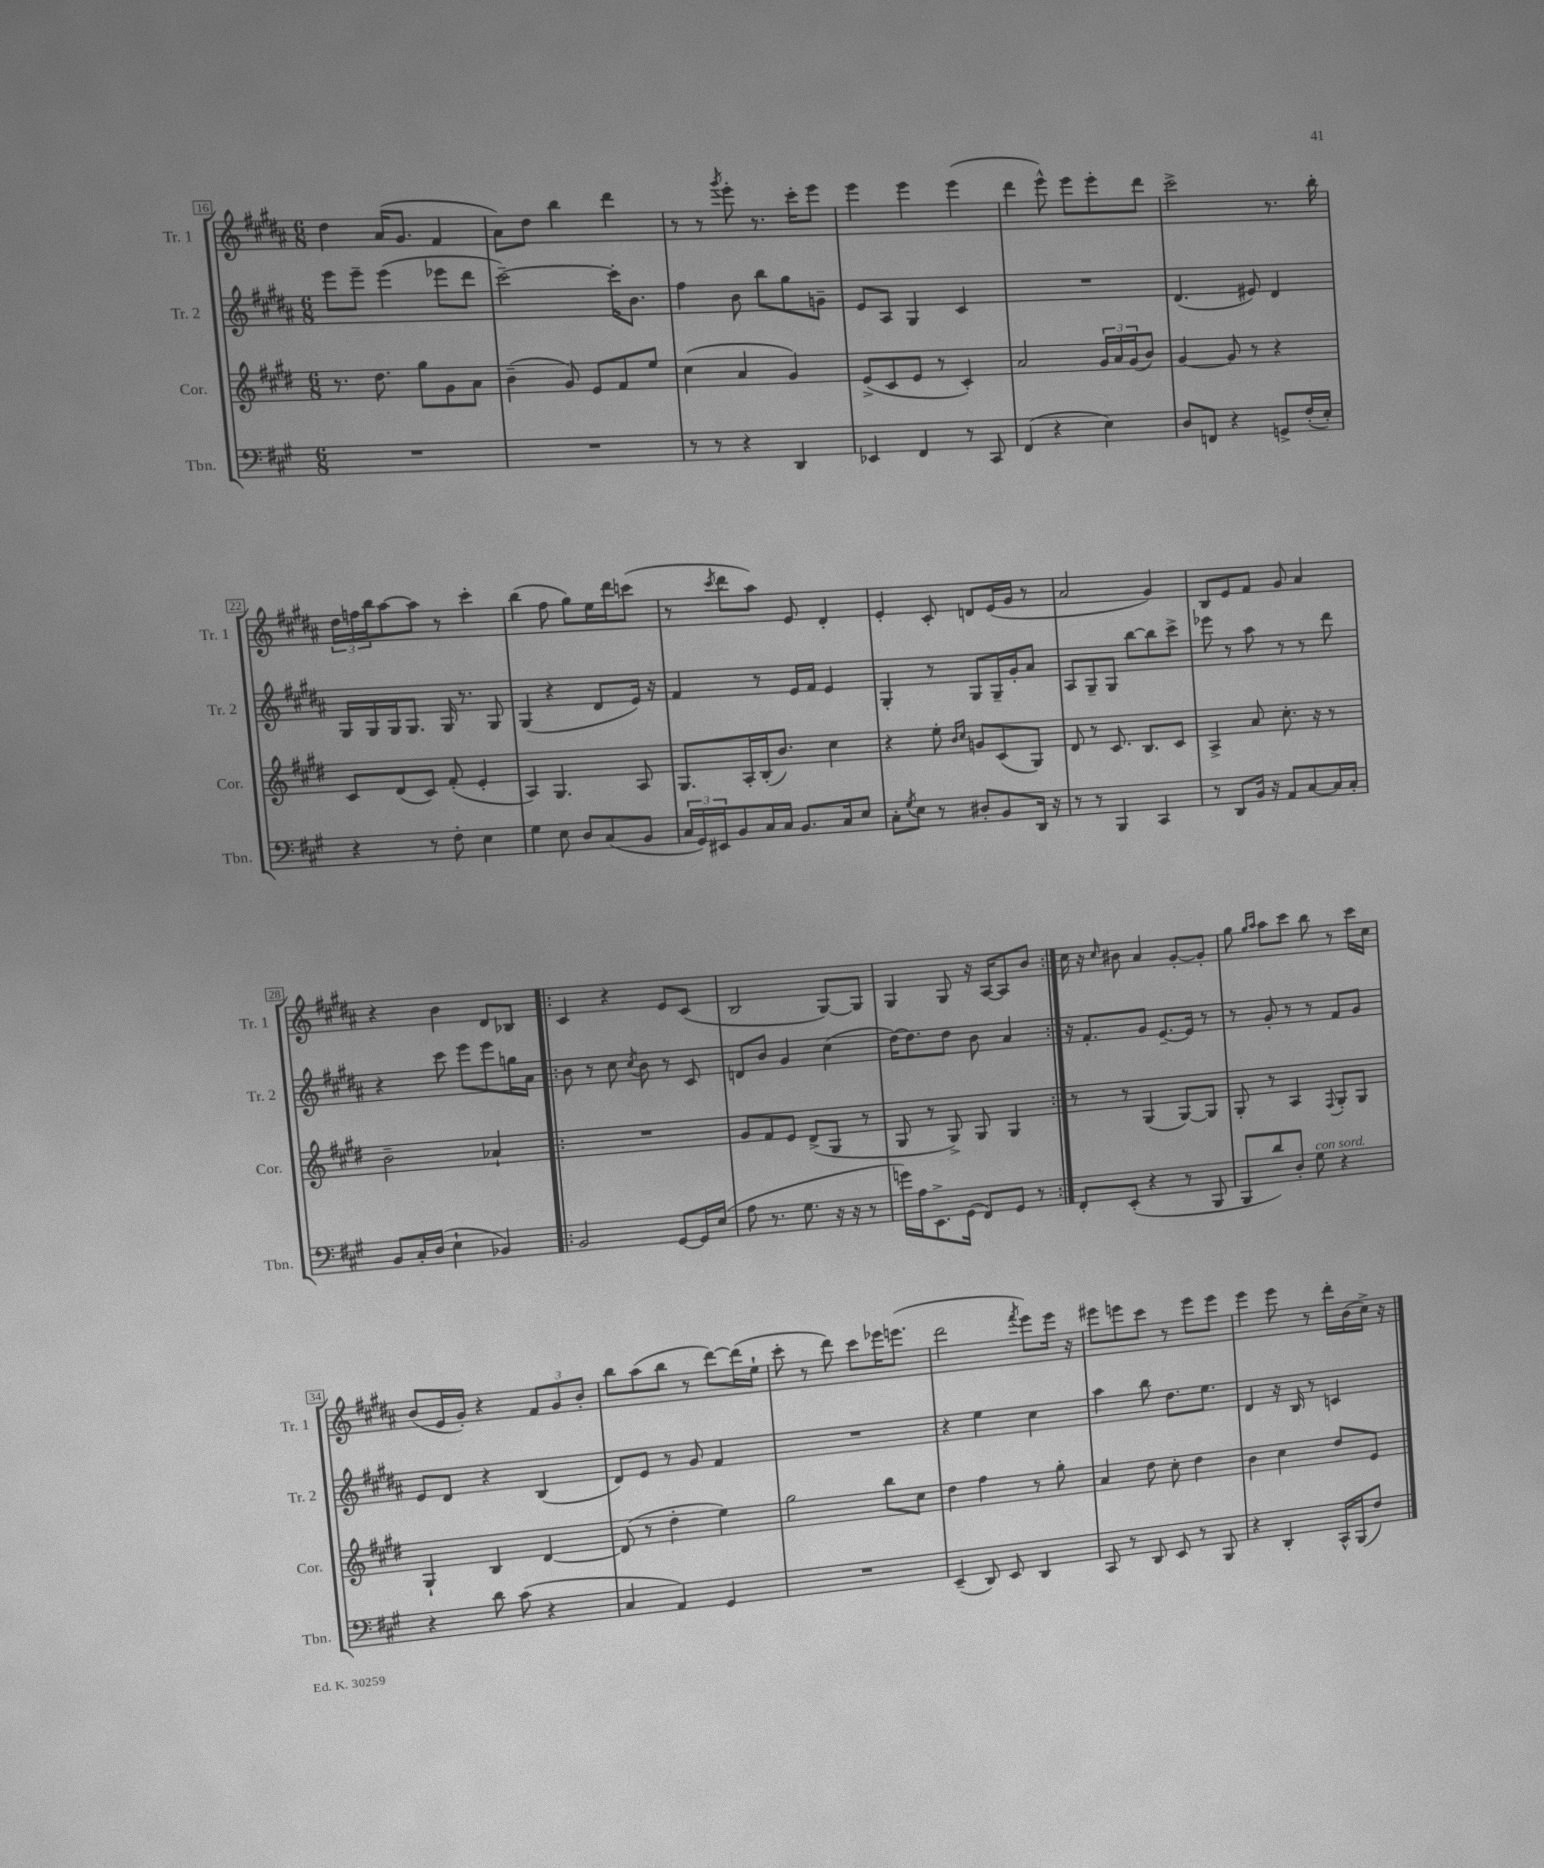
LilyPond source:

<<
\new StaffGroup <<
\new Staff = "s0" \with { instrumentName = "Tr. 1" shortInstrumentName = "Tr. 1" } {
    \clef treble \key b \major \numericTimeSignature \time 6/8
    dis''4 ais'16( gis'8. fis'4 |
    ais'8) dis''8 b''4 dis'''4 |
    r8 r8 \acciaccatura { gis'''8 } e'''8-. r8. cis'''16-. e'''8 |
    e'''4 e'''4 e'''4( |
    dis'''4 e'''8-^) e'''8 e'''8-. dis'''8 |
    cis'''2-> r8. b''16-. |
    \tuplet 3/2 { dis''16 f''16 b''16 } ais''8~ ais''8 r8 cis'''4-. |
    b''4( fis''8 gis''8) e''16 dis'''16 c'''8( |
    r8 \acciaccatura { cis'''8 } dis'''8 ais''8) e'8 dis'4-. |
    e'4-. cis'8-. d'8 e'16( gis'16 r8 |
    ais'2 gis'4) |
    b8 e'8 fis'8 gis'8 ais'4 |
    r4 b'4 dis'8 bes8 |
    \repeat volta 2 { cis'4 r4 e'8 cis'8( |
    b2 gis8~) gis8 |
    gis4 gis8 r16 ais16~ ais8 b'8 | }
    cis''16 r16 \grace { cis''16 } bis'8 ais'4 gis'8~-. gis'8-. |
    gis''8 \grace { gis''16 ais''16 } ais''8 cis'''8 b''8 r8 cis'''16 cis''16 |
    b'8( e'16 gis'16-.) r4 \tuplet 3/2 { fis'8 gis'8 b'8-. } |
    b''8 ais''8( b''8 r8 dis'''8~) dis'''16( e''16-! |
    cis'''8-. r8 dis'''8) cis'''8 ees'''16 e'''8.( |
    dis'''2 \acciaccatura { fis'''8 } e'''8) e'''16 r16 |
    eis'''8 e'''8 cis'''8 r8 e'''8 e'''8 |
    e'''4 e'''8 r8 dis'''16-. b'16( cis''16->) r16 \bar "|." |
}
\new Staff = "s1" \with { instrumentName = "Tr. 2" shortInstrumentName = "Tr. 2" } {
    \clef treble \key b \major \numericTimeSignature \time 6/8
    e'''8 e'''8-- e'''4( ees'''8 dis'''8 |
    cis'''2~--) cis'''16-. b'8. |
    fis''4 b'8 b''8 gis''8 g'8-- |
    e'8 ais8 gis4 cis'4 |
    R2. |
    dis'4.( eis'8) dis'4 |
    gis16 gis16 gis16 gis8. gis16 r8. gis8 |
    gis4( r4 dis'8 e'16) r16 |
    fis'4 r8 e'16 fis'16 e'4 |
    gis4-. r8 gis8 gis16-- gis'16-. ais'8 |
    ais8 gis8-- gis8 b''8~ b''8 cis'''8-> |
    ees'''8 r8 ais''8 r8 r8 dis'''8 |
    r4 cis'''8 e'''8 e'''8 g''16 ais'16 |
    \repeat volta 2 { b'8 r8 cis''8 \acciaccatura { cis''8 } b'8 r8 cis'8 |
    d'8 b'8 gis'4 cis''4( |
    dis''16~) dis''8. dis''8 b'8 ais'4 | }
    r16 fis'8.-. gis'8 e'8.~-- e'16 r8 |
    r8 gis'8-. r8 r8 fis'8 gis'8 |
    e'8 dis'8 r4 b4( |
    dis'8) e'8 r8 gis'8 fis'4 |
    R2. |
    r4 e''4 cis''4 |
    ais''4 b''8 dis''8. e''8. |
    dis'4 r16 b16 r8 c'4 \bar "|." |
}
\new Staff = "s2" \with { instrumentName = "Cor." shortInstrumentName = "Cor." } {
    \clef treble \key e \major \numericTimeSignature \time 6/8
    r8. dis''8. gis''8 gis'8 a'8 |
    b'4--( gis'8) e'8 fis'8 e''8 |
    cis''4( a'4 gis'4) |
    e'8->( cis'8 e'8 r8 cis'4-.) |
    a'2 \tuplet 3/2 { gis'16 a'16 gis'16( } b'8) |
    gis'4~ gis'8 r8 r4 |
    cis'8 dis'8( cis'8) fis'8-.( e'4-. |
    a4) gis4. a8 |
    gis8. a16-. b16-.( b'8.) cis''4 |
    r4 e''8-. \grace { b'16 cis''16 } g'8 cis'8( gis8) |
    dis'8 r8 cis'8. b8. cis'8 |
    a4-> a'8 cis''8.-. r16 r8 |
    b'2-- aes'4-! |
    \repeat volta 2 { R2. |
    gis'8 fis'8 e'8 dis'8->( gis8 r8 |
    gis8 r8 gis8->) gis8 gis4 | }
    r8 r8 gis4( gis8~) gis8 |
    gis8-. r8 a4 \appoggiatura { fis8 } gis8-. gis8 |
    gis4-! b4 dis'4~ |
    dis'8( r8 dis''4-. e''4) |
    gis''2 b''8 cis''8 |
    dis''4 fis''4 r8 gis''8-. |
    a'4 dis''8 cis''8-. dis''4 |
    b'4 cis''4 dis''8 e'8 \bar "|." |
}
\new Staff = "s3" \with { instrumentName = "Tbn." shortInstrumentName = "Tbn." } {
    \clef bass \key a \major \numericTimeSignature \time 6/8
    R2. |
    R2. |
    r8 r8 r4 d,4 |
    ees,4 fis,4 r8 cis,8 |
    fis,4( r4 e4) |
    d8 f,8 r4 g,8-> fis16-.( e16-.) |
    r4 r8 fis8-. e4 |
    gis4 e8 d8 cis8( b,8 |
    \tuplet 3/2 { cis16 gis,16) eis,16 } b,8 cis16 cis16 b,8. cis16 e8 |
    cis8-. \acciaccatura { gis8 } e8 r8 dis8-. b,8 d,16 r16 |
    r8 r8 b,,4 cis,4 |
    r8 d,8 b,16 r16 a,8 cis8~ cis16 cis16-. |
    b,8 cis16-. d16( e4-! bes,4) |
    \repeat volta 2 { b,2 gis,8~ gis,16 e16( |
    a8 r8. gis8. r16 r16 r8 |
    g'16) a16 e,8.-> gis,16( fis,8) gis,8 r8 | }
    fis,8-. e,8-.( r4 r8 b,,8 |
    b,,8 d'8) d8-. gis8^\markup { \italic "con sord." } r4 |
    r4 d'8 cis'8( r4 |
    cis4 a,4) gis,4 |
    R2. |
    e,4--( d,8) e,8 d,4 |
    cis,8 r8 d,8 e,8 r8 b,,8 |
    r4 d,4-. cis,16-^ b,,16( fis8) \bar "|." |
}
>>
>>
\layout { \context { \Score currentBarNumber = #16 \override BarNumber.stencil = #(make-stencil-boxer 0.1 0.3 ly:text-interface::print) } }
